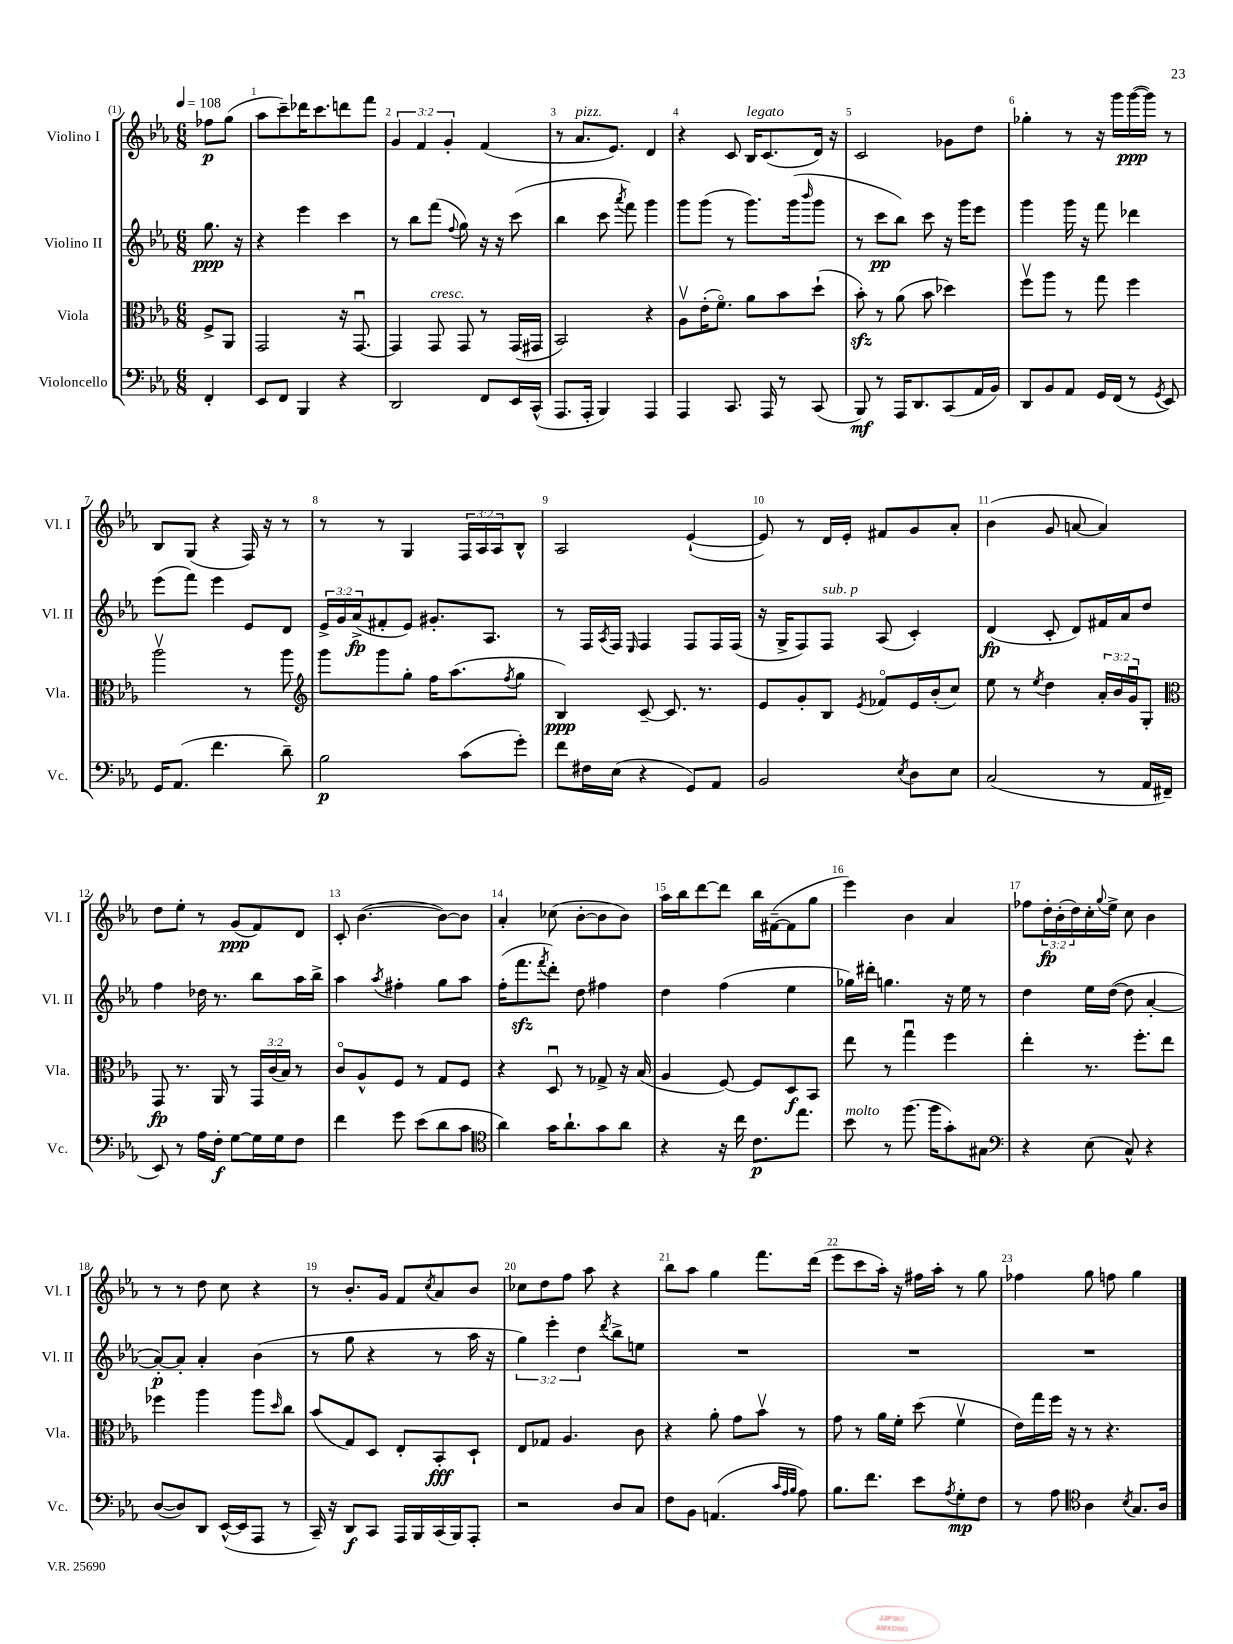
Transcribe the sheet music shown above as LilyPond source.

<<
\new StaffGroup <<
\new Staff = "s0" \with { instrumentName = "Violino I" shortInstrumentName = "Vl. I" } {
    \clef treble \key ees \major \numericTimeSignature \time 6/8 \override Staff.TupletNumber.text = #tuplet-number::calc-fraction-text \partial 4 \tempo 4 = 108
    fes''8\p g''8( |
    aes''8 c'''8--) des'''16 c'''8. d'''8 f'''8 |
    \tuplet 3/2 { g'4 f'4 g'4-. } f'4( |
    r8 aes'8.^\markup { \italic "pizz." } ees'8.) d'4 |
    r4 c'8 bes16^\markup { \italic "legato" } c'8.( d'16) r16 |
    c'2 ges'8 d''8 |
    ges''4-. r8 r16 g'''16 g'''16~\ppp( g'''16) r8 |
    bes8 g8( r4 f16) r16 r8 |
    r8 r8 g4 \tuplet 3/2 { f16 aes16 aes16 } bes8-^ |
    aes2 ees'4~-!( |
    ees'8) r8 d'16 ees'16-. fis'8 g'8 aes'8-. |
    bes'4( g'8 a'8~ a'4) |
    d''8 ees''8-. r8 g'8\ppp( f'8) d'8 |
    c'8-. bes'4.~( bes'8~) bes'8 |
    aes'4-. ces''8( bes'8~-. bes'8 bes'8) |
    aes''16 bes''16 d'''8~ d'''8 bes''16 fis'16~--( fis'8 g''8 |
    ees'''4) bes'4 aes'4 |
    fes''8 \tuplet 3/2 { d''16-.\fp bes'16-.( d''16) } c''16-. \appoggiatura { g''8 } ees''16-> c''8 bes'4 |
    r8 r8 d''8 c''8 r4 |
    r8 bes'8.-. g'16 f'8 \acciaccatura { c''8 } aes'8 bes'8 |
    ces''8 d''8 f''8 aes''8 r4 |
    bes''8 aes''8 g''4 f'''8. d'''16( |
    ees'''8 c'''8 aes''16-.) r16 fis''16 aes''16-. r8 g''8 |
    fes''4 g''8 f''8 g''4 \bar "|." |
}
\new Staff = "s1" \with { instrumentName = "Violino II" shortInstrumentName = "Vl. II" } {
    \clef treble \key ees \major \numericTimeSignature \time 6/8 \override Staff.TupletNumber.text = #tuplet-number::calc-fraction-text \partial 4
    g''8.\ppp r16 |
    r4 ees'''4 c'''4 |
    r8 bes''8 f'''8( \appoggiatura { f''8 } g''8) r16 r16 c'''8( |
    bes''4 c'''8 \acciaccatura { aes'''8 } f'''8) g'''4 |
    g'''8 g'''8( r8 g'''8.) g'''16( \grace { bes'''16 } g'''8 |
    r8 c'''8\pp bes''8) c'''8 r16 g'''16 ees'''8 |
    g'''4 g'''16 r16 f'''8 des'''4 |
    ees'''8( f'''8) ees'''4 ees'8 d'8 |
    \tuplet 3/2 { ees'16-> g'16 aes'16->\fp( } fis'8-. ees'8) gis'8.-. aes8. |
    r8 f16 \acciaccatura { aes8 } f16 \grace { ees16 } f4 f8 f16 f16( |
    r16 g16-> f8) f8^\markup { \italic "sub. p" } aes8( c'4-.) |
    d'4\fp( c'8-. d'8) fis'16 aes'16 d''8 |
    f''4 des''16 r8. bes''8 aes''16 bes''16-> |
    aes''4 \acciaccatura { aes''8 } fis''4-. g''8 aes''8 |
    f''16-.( f'''8.\sfz \acciaccatura { f'''8 } d'''8-.) d''8 fis''4 |
    d''4 f''4( ees''4 |
    ges''16) dis'''16-. g''4. r16 ees''16 r8 |
    d''4 ees''16 d''16~( d''8 aes'4~-. |
    aes'8~-.\p) aes'8-. aes'4-. bes'4( |
    r8 g''8 r4 r8 aes''16 r16 |
    \tuplet 3/2 { g''4) ees'''4-. d''4 } \acciaccatura { d'''8 } bes''8-> e''8 |
    R2. |
    R2. |
    R2. \bar "|." |
}
\new Staff = "s2" \with { instrumentName = "Viola" shortInstrumentName = "Vla." } {
    \clef alto \key ees \major \numericTimeSignature \time 6/8 \override Staff.TupletNumber.text = #tuplet-number::calc-fraction-text \partial 4
    f8-> aes,8 |
    g,2 r16 g,8.~\downbow |
    g,4 g,8^\markup { \italic "cresc." } g,8 r8 g,16( gis,16 |
    bes,2) r4 |
    aes8\upbow ees'16-.( f'8.\flageolet) aes'8 bes'8 d''8-!( |
    bes'8-.\sfz) r8 aes'8( bes'8 des''4) |
    f''8\upbow aes''8 r8 g''8 f''4 |
    aes''2\upbow r8 aes''8 |
    \clef treble g'''8 g'''8 g''8-. f''16 aes''8.( \acciaccatura { f''8 } g''8 |
    bes4\ppp) c'8~-- c'8. r8. |
    ees'8 g'8-. bes8 \acciaccatura { ees'8 } fes'8\flageolet ees'16 bes'16-.( c''8) |
    ees''8 r8 \acciaccatura { ees''8 } d''4 \tuplet 3/2 { aes'16-. bes'16 g'16\downbow } g8-. |
    \clef alto g,8\fp r8. aes,16 r8 \tuplet 3/2 { g,16 c'16( bes16) } r8 |
    c'8\flageolet aes8-^ f8 r8 g8 f8 |
    r4 d8\downbow r8 ges8-> r16 bes16( |
    aes4 f8~) f8 d8\f bes,8 |
    ees''8 r8 g''4\downbow f''4 |
    ees''4-. r8. f''8.-. ees''8 |
    fes''4 aes''4 aes''8 \grace { d''16 } c''8 |
    bes'8( g8) d8 ees8-. bes,8-.\fff d8-! |
    ees8 ges8 aes4. c'8 |
    r4 aes'8-. g'8 bes'8\upbow r8 |
    g'8 r8 aes'16 f'16-. d''8( f'4\upbow |
    ees'16) g''16 f''16 r16 r8 r4. \bar "|." |
}
\new Staff = "s3" \with { instrumentName = "Violoncello" shortInstrumentName = "Vc." } {
    \clef bass \key ees \major \numericTimeSignature \time 6/8 \partial 4
    f,4-. |
    ees,8 f,8 bes,,4 r4 |
    d,2 f,8 ees,16 c,16-^( |
    aes,,8. aes,,16-. bes,,4) aes,,4 |
    aes,,4 c,8. aes,,16 r8 c,8( |
    bes,,8\mf) r8 aes,,16 d,8. c,8( aes,16 bes,16) |
    d,8 bes,8 aes,8 g,16 f,16( r8 \acciaccatura { g,8 } ees,8) |
    g,16 aes,8.( f'4. d'8--) |
    bes2\p c'8( g'8-.) |
    f'8 fis16 ees16( r4 g,8) aes,8 |
    bes,2 \acciaccatura { ees8 } d8 ees8 |
    c2( r8 aes,16 fis,16-- |
    ees,8) r8 aes16 f16-.\f g8~ g16 g16 f8 |
    f'4 g'8 ees'8( d'8 c'8 |
    \clef tenor aes'4) g'16 aes'8.-! g'8 aes'8 |
    r4 r16 c''16 c'8.\p ees''8. |
    bes'8^\markup { \italic "molto" } r8 f''8.( f''16 g'8-.) gis8 |
    \clef bass r4 ees8( c8-^) r4 |
    d8~( d8) d,8 ees,16~-^( ees,16 aes,,8 r8 |
    c,16--) r16 d,8\f c,8 aes,,16 bes,,16 c,16( bes,,16) aes,,8-. |
    r2 d8 c8 |
    f8 bes,8 a,4.( \grace { c'32 aes32 bes32 } aes8) |
    bes8. f'8. ees'8 \acciaccatura { aes8 } g8-.\mp f8 |
    r8 aes8 \clef tenor aes4 \acciaccatura { bes8 } g8. aes16 \bar "|." |
}
>>
>>
\layout { \context { \Score \override BarNumber.break-visibility = ##(#f #t #t) barNumberVisibility = #all-bar-numbers-visible } }
